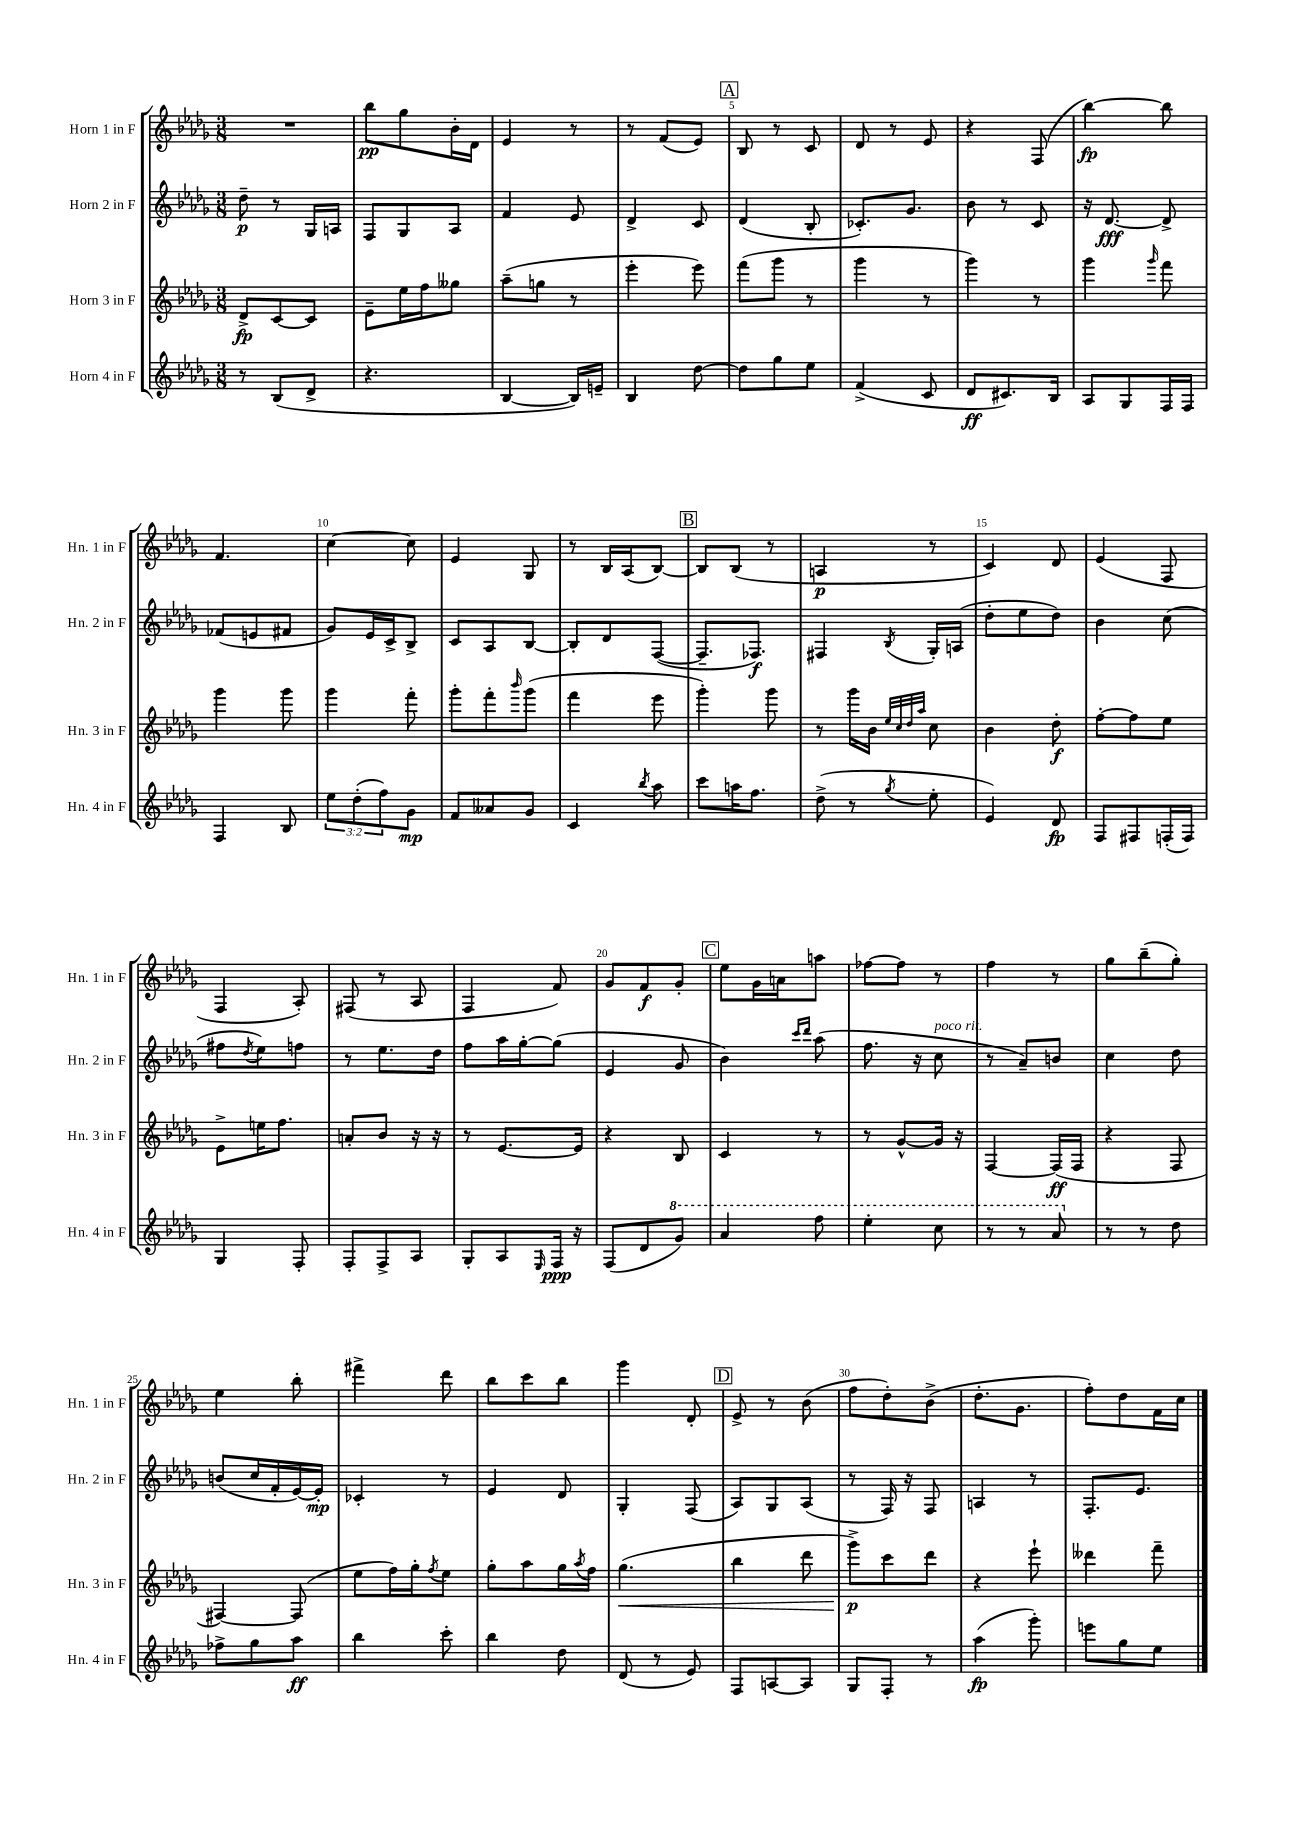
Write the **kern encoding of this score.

**kern	**kern	**kern	**kern
*staff4	*staff3	*staff2	*staff1
*clefG2	*clefG2	*clefG2	*clefG2
*k[b-e-a-d-g-]	*k[b-e-a-d-g-]	*k[b-e-a-d-g-]	*k[b-e-a-d-g-]
*M3/8	*M3/8	*M3/8	*M3/8
8r	8d-^	8dd-~	4.r
(8B-	[8c	8r	.
8d-^	8c]	16G-	.
.	.	16A	.
=	=	=	=
4.r	8e-~	8F	8bb-
.	16ee-	8G-	8gg-
.	16ff	.	.
.	8gg--	8A-	16b-'
.	.	.	16d-
=	=	=	=
[4B-	(8aa-~	4f	4e-
.	8gg	.	.
16B-])	8r	8e-	8r
16e~	.	.	.
=	=	=	=
4B-	4eee-'	4d-^	8r
.	.	.	(8f
[8dd-	8eee-)	8c	8e-)
=	=	=	=
8dd-]	(8fff	(4d-	8B-
8gg-	8ggg-	.	8r
8ee-	8r	8B-'	8c
=	=	=	=
(4f^	4ggg-	8.c-')	8d-
.	.	.	8r
.	.	8.g-	.
8c	8r	.	8e-
=	=	=	=
8d-	4ggg-)	8b-	4r
8.c#)	.	8r	.
.	8r	8c	(8F
16B-	.	.	.
=	=	=	=
8A-	4ggg-	16r	[4bb-)
.	.	[8.d-	.
8G-	.	.	.
.	16qqggg-	.	.
16F	8fff	8d-^]	8bb-]
16F	.	.	.
=	=	=	=
4F	4ggg-	(8f-	4.f
.	.	8e	.
8B-	8ggg-	8f#	.
=	=	=	=
12ee-	4ggg-	8g-)	[4cc
(12dd-'	.	.	.
.	.	16e-	.
12ff)	.	.	.
.	.	16c^	.
8g-	8fff'	8B-^	8cc]
=	=	=	=
8f	8ggg-'	8c	4e-
8a--	8fff'	8A-	.
.	16qqbbb-	.	.
8g-	(8ggg-	[8B-	8G-
=	=	=	=
4c	4fff	8B-']	8r
.	.	8d-	16B-
.	.	.	(16A-
8qbb-	.	.	.
8aa-	8eee-	([8F	[8B-)
=	=	=	=
8ccc	4ggg-')	8.F~]	8B-]
16aa	.	.	(8B-
8.ff	.	8.F-)	.
.	8ggg-	.	8r
=	=	=	=
(8dd-^	8r	4F#	4A
8r	16ggg-	.	.
.	16b-	.	.
.	32qqee-	.	.
.	32qqcc	.	.
.	32qqdd-	.	.
8qgg-	32qqaa-	8qB-	.
8ee-'	8cc	16G-'	8r
.	.	(16A	.
=	=	=	=
4e-)	4b-	8dd-'	4c)
.	.	8ee-	.
8d-	8dd-'	8dd-)	8d-
=	=	=	=
8F	[8ff'	4b-	(4e-
8F#	8ff]	.	.
(16F'	8ee-	(8cc	8F
16F)	.	.	.
=	=	=	=
4G-	8e-^	8ff#	4F
.	.	8qdd-	.
.	16ee	8ee-)	.
.	8.ff	.	.
8F'	.	8ff	8A-')
=	=	=	=
8F'	8a'	8r	(8F#
8F^	8b-	8.ee-	8r
8A-	16r	.	8A-
.	16r	16dd-	.
=	=	=	=
8G-'	8r	8ff	4F
8A-	[8.e-	16aa-	.
.	.	[16gg-'	.
16qqE-	.	.	.
16F	.	(8gg-]	8f)
16r	16e-]	.	.
=	=	=	=
(8F	4r	4e-	8g-
8d-	.	.	8f
8gg-)	8B-	8g-	8g-'
=	=	=	=
4aa-	4c	4b-)	8ee-
.	.	.	16g-
.	.	.	16a
.	.	16qqccc	.
.	.	16qqddd-	.
8fff	8r	(8aa-	8aa
=	=	=	=
4eee-'	8r	8.ff	[8ff-
.	[8g-^^	.	8ff-]
.	.	16r	.
8ccc	16g-]	8cc	8r
.	16r	.	.
=	=	=	=
8r	[4F	8r	4ff
8r	.	8a-~)	.
8aa-	(16F]	8b	8r
.	16F	.	.
=	=	=	=
8r	4r	4cc	8gg-
8r	.	.	(8bb-~
8dd-	8F	8dd-	8gg-')
=	=	=	=
8ff-^	[4F#)	(8b	4ee-
8gg-	.	16cc	.
.	.	16f'	.
8aa-	(8F#]	[16e-)	8bb-'
.	.	16e-']	.
=	=	=	=
4bb-	8ee-	4c-'	4fff#^
.	16ff)	.	.
.	16gg-'	.	.
.	8qff	.	.
8ccc'	8ee-	8r	8ddd-
=	=	=	=
4bb-	8gg-'	4e-	8bb-
.	8aa-	.	8ccc
8dd-	16gg-	8d-	8bb-
.	8qaa-	.	.
.	16ff	.	.
=	=	=	=
(8d-	(4.gg-	4G-'	4ggg-
8r	.	.	.
8e-)	.	(8F	8d-'
=	=	=	=
8F	4bb-	8A-)	8e-^
[8A	.	8G-	8r
8A]	8ddd-	(8A-	(8b-
=	=	=	=
8G-	8ggg-^)	8r	8ff
8F'	8ccc	16F)	8dd-')
.	.	16r	.
8r	8ddd-	8F	(8b-^
=	=	=	=
(4aa-	4r	4A	8.dd-'
.	.	.	8.g-
8ggg-')	8eee-`	8r	.
=	=	=	=
8eee	4ddd--	8.F'	8ff')
8gg-	.	.	8dd-
.	.	8.e-	.
8ee-	8fff~	.	16f
.	.	.	16cc
==	==	==	==
*-	*-	*-	*-
